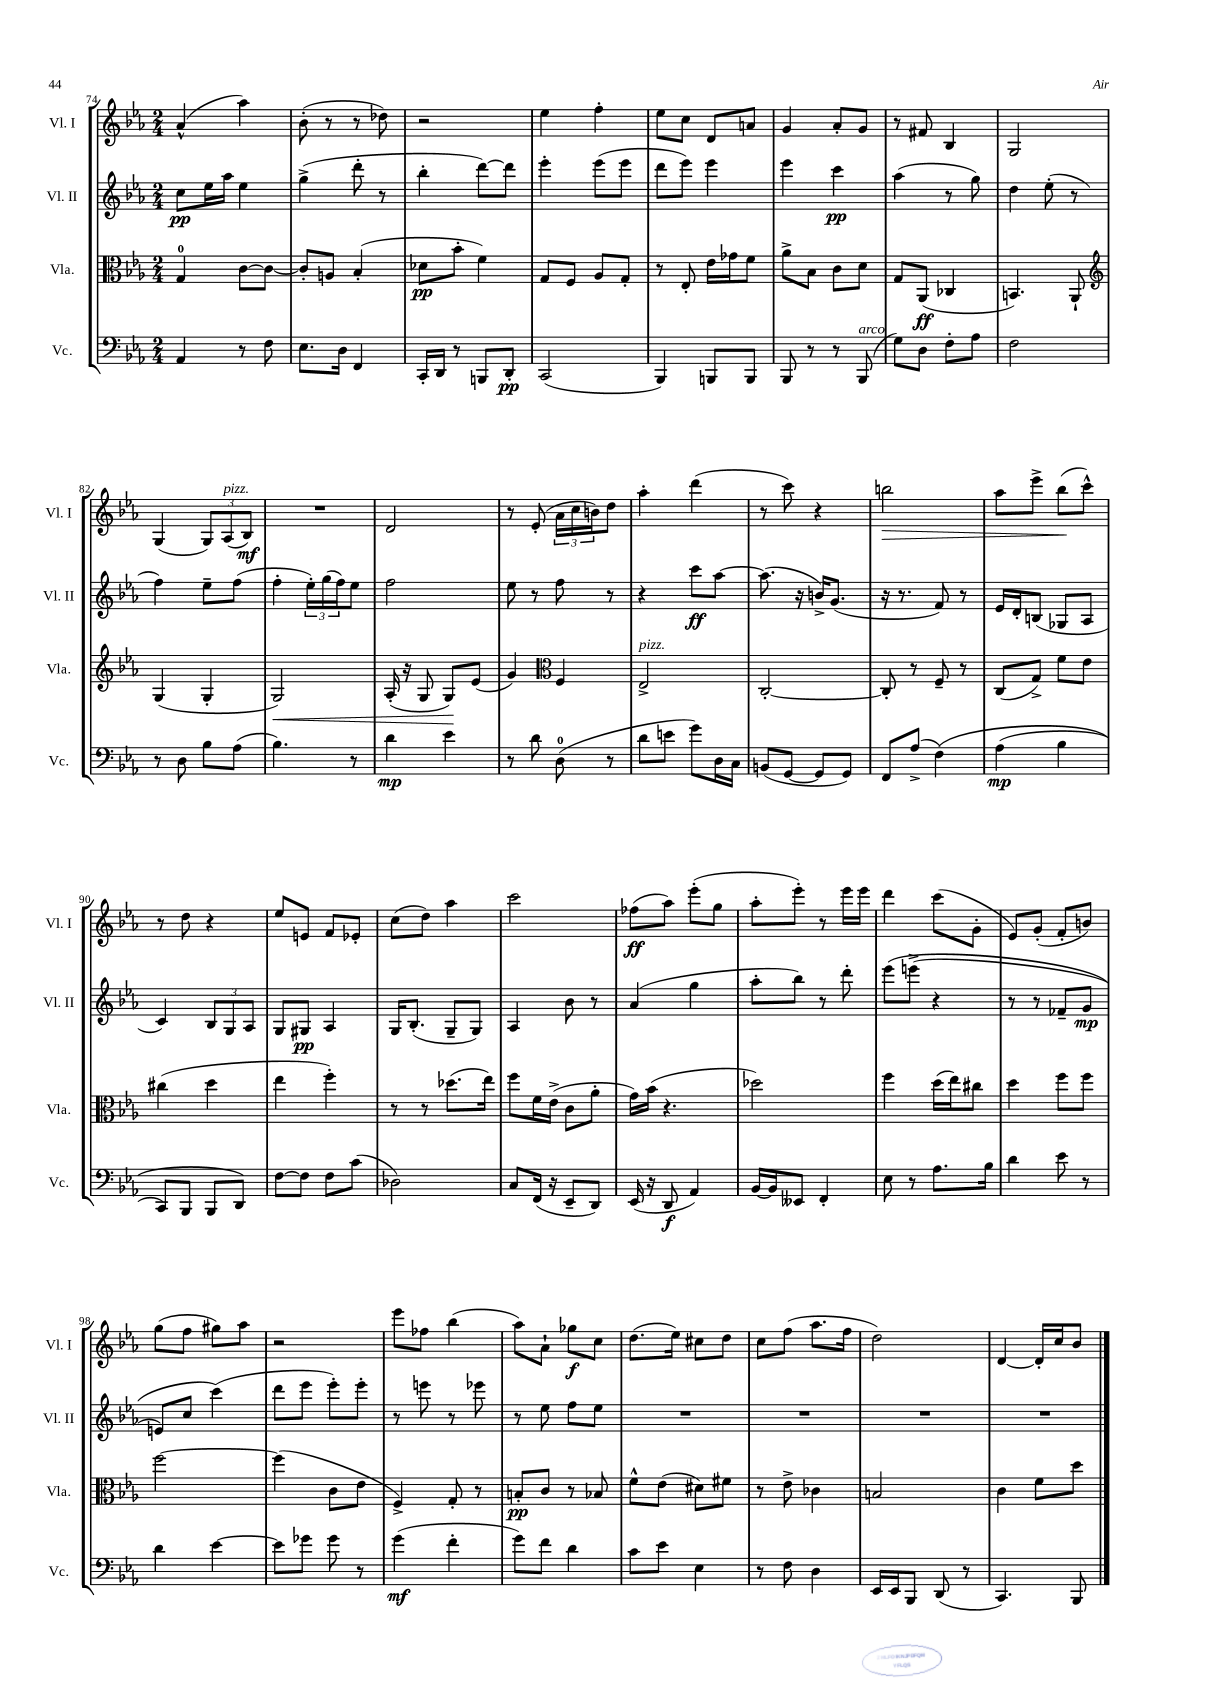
<<
\new StaffGroup <<
\new Staff = "s0" \with { instrumentName = "Vl. I" shortInstrumentName = "Vl. I" } {
    \clef treble \key ees \major \numericTimeSignature \time 2/4
    aes'4-^( aes''4) |
    bes'8-.( r8 r8 des''8) |
    r2 |
    ees''4 f''4-. |
    ees''8 c''8 d'8 a'8 |
    g'4 aes'8-. g'8 |
    r8 fis'8 bes4 |
    g2 |
    g4( \tuplet 3/2 { g8) aes8^\markup { \italic "pizz." }( bes8\mf) } |
    R2 |
    d'2 |
    r8 ees'8-.( \tuplet 3/2 { aes'16 c''16 b'16) } d''8 |
    aes''4-. d'''4( |
    r8 c'''8) r4 |
    b''2\> |
    aes''8 ees'''8-> bes''8\!( c'''8-^) |
    r8 d''8 r4 |
    ees''8 e'8 f'8 ees'8-. |
    c''8( d''8) aes''4 |
    c'''2 |
    fes''8\ff( aes''8) ees'''8-.( g''8 |
    aes''8-. ees'''8-.) r8 ees'''16 ees'''16 |
    d'''4 c'''8( g'8-. |
    ees'8) g'8-.( f'8-. b'8) |
    g''8( f''8 gis''8) aes''8 |
    r2 |
    ees'''8 fes''8 bes''4( |
    aes''8) aes'8-! ges''8\f c''8 |
    d''8.( ees''16) cis''8 d''8 |
    c''8 f''8( aes''8. f''16 |
    d''2) |
    d'4~ d'16-. c''16 bes'8 \bar "|." |
}
\new Staff = "s1" \with { instrumentName = "Vl. II" shortInstrumentName = "Vl. II" } {
    \clef treble \key ees \major \numericTimeSignature \time 2/4
    c''8\pp ees''16 aes''16 ees''4 |
    g''4->( d'''8-. r8 |
    bes''4-. d'''8~) d'''8 |
    ees'''4-. ees'''8( ees'''8 |
    d'''8 ees'''8) ees'''4 |
    ees'''4 c'''4\pp |
    aes''4( r8 g''8) |
    d''4 ees''8-.( r8 |
    f''4) ees''8-- f''8( |
    f''4-. \tuplet 3/2 { ees''16-.) g''16( f''16) } ees''8 |
    f''2 |
    ees''8 r8 f''8 r8 |
    r4 c'''8\ff aes''8~ |
    aes''8.( r16 b'16->) g'8.( |
    r16 r8. f'8) r8 |
    ees'16 d'16-. b8( ges8 aes8 |
    c'4) \tuplet 3/2 { bes8 g8 aes8 } |
    g8 gis8\pp aes4 |
    g16 bes8.-.( g8-- g8) |
    aes4 bes'8 r8 |
    aes'4( g''4 |
    aes''8-. bes''8) r8 d'''8-. |
    ees'''8\( e'''8->( r4 |
    r8 r8 fes'8-- g'8\mp |
    e'8) c''8 c'''4(\) |
    d'''8 ees'''8 ees'''8-.) ees'''8-. |
    r8 e'''8 r8 ees'''8 |
    r8 ees''8 f''8 ees''8 |
    R2 |
    R2 |
    R2 |
    R2 \bar "|." |
}
\new Staff = "s2" \with { instrumentName = "Vla." shortInstrumentName = "Vla." } {
    \clef alto \key ees \major \numericTimeSignature \time 2/4
    g4-0 c'8~ c'8~ |
    c'8-. a8 bes4-.( |
    des'8\pp bes'8-. f'4) |
    g8 f8 aes8 g8-. |
    r8 ees8-. ees'16 ges'16 f'8 |
    aes'8-> bes8 c'8 d'8 |
    g8 aes,8\ff( ces4 |
    b,4.) aes,8-! |
    \clef treble g4( g4-. |
    g2\<) |
    aes16-.( r16 g8 g8\!) ees'8( |
    g'4) \clef alto f4 |
    ees2->^\markup { \italic "pizz." } |
    c2~-. |
    c8-. r8 f8-- r8 |
    c8( g8->) f'8 ees'8 |
    cis''4( d''4 |
    ees''4 f''4-.) |
    r8 r8 des''8.( ees''16) |
    f''8 f'16 ees'16->( c'8 aes'8-. |
    g'16) bes'16( r4. |
    des''2) |
    f''4 d''16( ees''16) cis''8 |
    d''4 f''8 f''8 |
    f''2~ |
    f''4( c'8 ees'8 |
    f4->) g8-. r8 |
    b8-.\pp c'8 r8 bes8 |
    f'8-^ ees'8( dis'8) fis'8 |
    r8 ees'8-> ces'4 |
    b2 |
    c'4 f'8 d''8 \bar "|." |
}
\new Staff = "s3" \with { instrumentName = "Vc." shortInstrumentName = "Vc." } {
    \clef bass \key ees \major \numericTimeSignature \time 2/4
    aes,4 r8 f8 |
    ees8. d16 f,4 |
    c,16-. d,16 r8 b,,8 d,8-.\pp |
    c,2( |
    bes,,4) b,,8 b,,8 |
    bes,,8 r8 r8 bes,,8^\markup { \italic "arco" }( |
    g8) d8 f8-. aes8 |
    f2 |
    r8 d8 bes8 aes8( |
    bes4.) r8 |
    d'4\mp ees'4 |
    r8 d'8 d8-0( r8 |
    d'8 e'8 g'8) d16 c16 |
    b,8( g,8~ g,8 g,8) |
    f,8 aes8->( f4)\( |
    aes4\mp( bes4 |
    c,8) bes,,8 bes,,8 d,8\) |
    f8~ f8 f8 c'8( |
    des2) |
    c8 f,16( r16 ees,8-- d,8) |
    ees,16( r16 d,8\f aes,4) |
    bes,16~ bes,16 eeses,8 f,4-. |
    ees8 r8 aes8. bes16 |
    d'4 ees'8 r8 |
    d'4 ees'4~ |
    ees'8 ges'8 ges'8 r8 |
    g'4\mf( f'4-. |
    g'8) f'8 d'4 |
    c'8 ees'8 ees4 |
    r8 f8 d4 |
    ees,16 ees,16 bes,,8 d,8( r8 |
    c,4.) bes,,8 \bar "|." |
}
>>
>>
\layout { \context { \Score currentBarNumber = #74 } }
